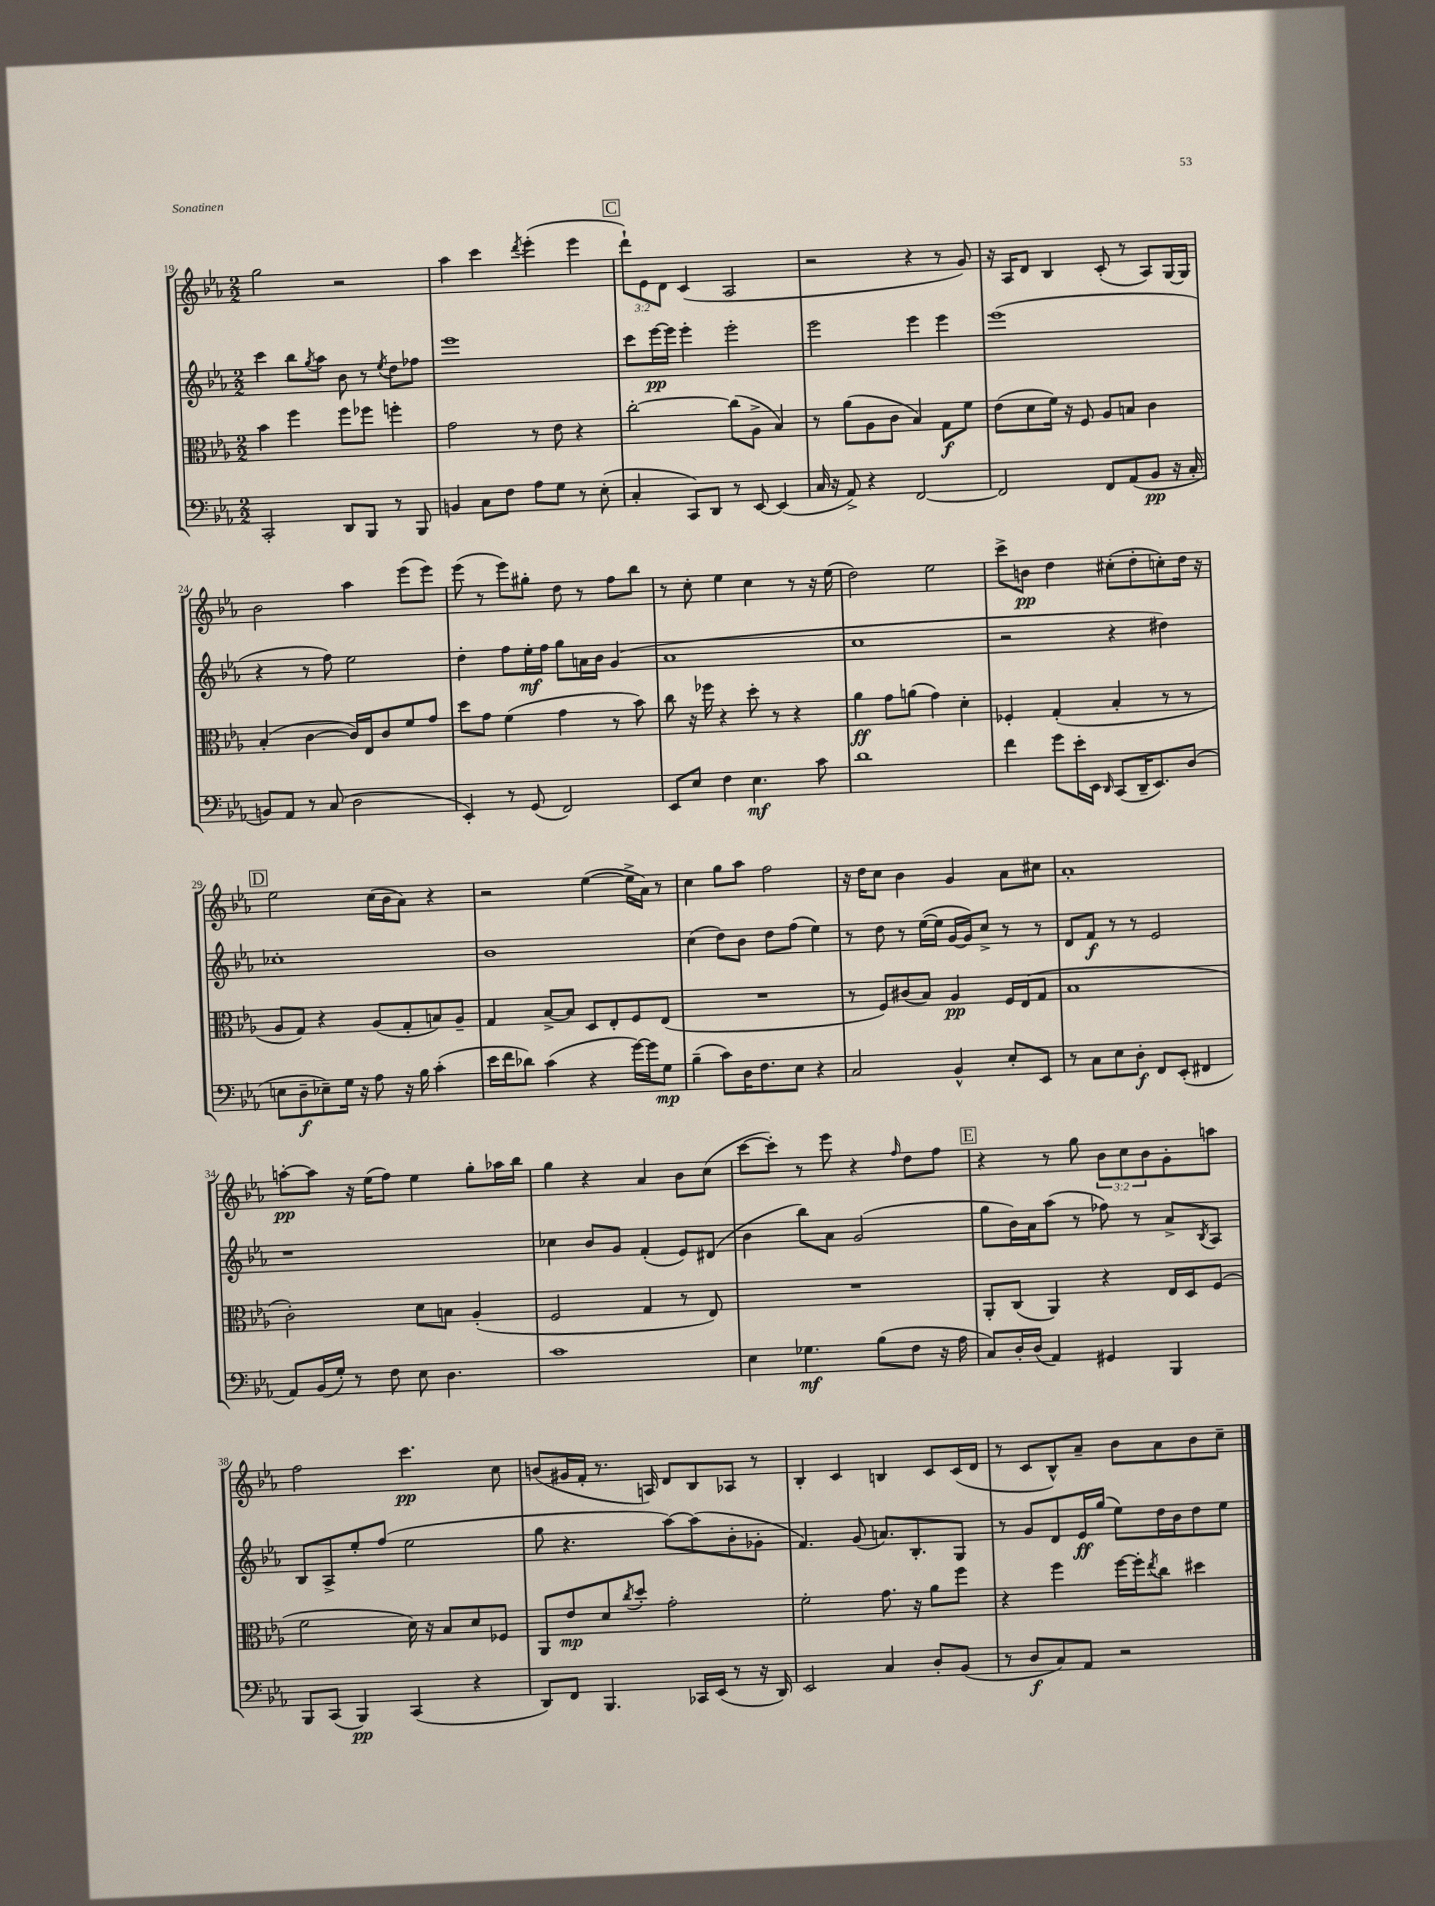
<<
\new StaffGroup <<
\new Staff = "s0" {
    \clef treble \key ees \major \numericTimeSignature \time 2/2 \override Staff.TupletNumber.text = #tuplet-number::calc-fraction-text
    g''2 r2 |
    aes''4 c'''4 \acciaccatura { d'''8 } ees'''4-.( ees'''4 |
    \mark \markup { \box "C" } \tuplet 3/2 { d'''8-!) ees'8 d'8 } c'4( aes2 |
    r2 r4 r8 g'8) |
    r16 aes16 d'8 bes4 c'8-.( r8 aes8) g16~ g16 |
    bes'2 aes''4 ees'''8( ees'''8) |
    ees'''8( r8 ees'''8) gis''8-. d''8 r8 f''8 bes''8 |
    r8 c''8-. ees''4 c''4 r8 r16 ees''16( |
    d''2) ees''2 |
    c'''8-> b'8\pp d''4 cis''8-.( d''8-. c''8-.) d''16 r16 |
    \mark \markup { \box "D" } ees''2 c''16( bes'16 aes'8) r4 |
    r2 ees''4~( ees''16-> aes'16) r8 |
    c''4 g''8 aes''8 f''2 |
    r16 d''16 c''8 bes'4 g'4 aes'8 cis''8 |
    aes'1-. |
    a''8~-.\pp a''8 r16 ees''16( f''8) ees''4 g''8-. aes''16 bes''16 |
    g''4 r4 aes'4 bes'8 c''8( |
    c'''8~ c'''8-.) r8 ees'''8 r4 \grace { f''16 } d''8 f''8 |
    \mark \markup { \box "E" } r4 r8 g''8 \tuplet 3/2 { bes'8 c''8 bes'8 } g'8-. a''8 |
    f''2 c'''4.\pp c''8 |
    b'8( gis'16 f'16-. r8. a16) d'8 bes8 aes8 r8 |
    bes4-. c'4 b4 c'8 c'16( d'16 |
    r8 c'8 bes8-^) aes'8-- bes'8 aes'8 bes'8 c''8-- \bar "|." |
}
\new Staff = "s1" {
    \clef treble \key ees \major \numericTimeSignature \time 2/2
    c'''4 bes''8 \acciaccatura { g''8 } aes''8 bes'8 r8 \acciaccatura { ees''8 } d''8 fes''8 |
    ees'''1 |
    \mark \markup { \box "C" } c'''8 ees'''16~\pp ees'''16 ees'''4-. ees'''2-. |
    ees'''2 ees'''4 ees'''4 |
    ees'''1( |
    r4 r8 f''8) ees''2 |
    d''4-. f''8 ees''16-.\mf f''16 g''8 a'16 bes'16 g'4( |
    aes'1 |
    c''1 |
    r2 r4 dis''4) |
    \mark \markup { \box "D" } ces''1-. |
    bes'1 |
    c''4( d''8) bes'8 d''8 f''8( ees''4) |
    r8 d''8 r8 ees''16~( ees''16 g'16~ g'16) c''8-> r8 r8 |
    d'8 f'8\f r8 r8 ees'2 |
    r1 |
    ces''4 bes'8 g'8 f'4-.( ees'8) dis'8( |
    bes'4 bes''8) aes'8 g'2( |
    \mark \markup { \box "E" } g''8 bes'16) aes'16 aes''8( r8 fes''8) r8 aes'8-> \acciaccatura { bes8 } aes8 |
    bes8 aes8-> ees''8-. f''8( ees''2 |
    g''8 r4. aes''8~) aes''8( bes'8-. ges'8-. |
    f'4.) g'8( a'8.) bes8.-. g8 |
    r8 g'8 d'8 ees'16\ff g''16( ees''8) d''16 bes'16 d''8 ees''8 \bar "|." |
}
\new Staff = "s2" {
    \clef alto \key ees \major \numericTimeSignature \time 2/2
    bes'4 f''4 f''8 fes''8 f''4-. |
    g'2 r8 ees'8 r4 |
    \mark \markup { \box "C" } c''2~-. c''8( aes8-> bes4) |
    r8 aes'8( aes8 c'8 bes4) g8\f f'8 |
    ees'8( d'8 f'16) r16 f8 aes8 b8 c'4 |
    bes4-.( c'4~ c'16) ees16 c'8 f'8 g'8 |
    d''8 g'8 f'4( g'4 r8 bes'8) |
    c''8 r16 fes''16 r4 d''8-. r8 r4 |
    aes'4\ff g'8 a'8( g'4) d'4-. |
    fes4-. g4-.( bes4-. r8 r8 |
    \mark \markup { \box "D" } aes8 g8) r4 aes8( g8-. b8) aes8-- |
    g4 bes8~-> bes8 d8 ees8-. f8 ees8( |
    R1 |
    r8 f8) cis'8( bes8) aes4\pp f16 ees16( g8 |
    bes1 |
    c'2-.) d'8 b8 aes4-.( |
    f2 g4 r8 ees8) |
    R1 |
    \mark \markup { \box "E" } aes,8-. c8( aes,4) r4 ees16 d16 f8( |
    f'2 d'16) r16 bes8 d'8 fes8 |
    aes,8 ees'8\mp d'8 \acciaccatura { c''8 } d''8-. g'2-. |
    f'2-. g'8. r16 aes'8 f''8 |
    r4 f''4 f''16~ f''16-. \acciaccatura { ees''8 } c''8 dis''4 \bar "|." |
}
\new Staff = "s3" {
    \clef bass \key ees \major \numericTimeSignature \time 2/2
    c,2-. d,8 bes,,8 r8 bes,,8 |
    b,4 c8 f8 aes8 g8 r8 ees8-.( |
    \mark \markup { \box "C" } c4-. c,8) d,8 r8 ees,8~ ees,4( |
    c16 r16 aes,8->) r4 f,2~ |
    f,2 f,8 aes,8( bes,8\pp r16 c16-. |
    b,8) aes,8 r8 c8( d2 |
    ees,4-.) r8 g,8( f,2) |
    ees,8 ees8 f4 ees4.\mf c'8 |
    d'1 |
    f'4 g'8 ees'16-. ees,16 \grace { d,16 } c,8( d,16-- ees,8.) d8( |
    \mark \markup { \box "D" } e8 d8--\f ees8--) g16 r16 aes8 r16 bes16 c'4-.( |
    ees'16 f'16 des'8) c'4( r4 g'16~) g'16 g8\mp |
    bes4--( c'8) d16 f8. ees8 r4 |
    c2 bes,4-^ ees8-. ees,8 |
    r8 c8 ees8 d8-.\f f,8 ees,8-.( fis,4 |
    aes,8) bes,16( g16-.) r8 f8 ees8 d4. |
    c'1 |
    ees4 ges4.\mf bes8( f8 r16 aes16 |
    \mark \markup { \box "E" } c8) d16-. d16( aes,4) gis,4 bes,,4 |
    bes,,8 c,8( bes,,4\pp) c,4( r4 |
    d,8) f,8 bes,,4. ces,16 ees,16( r8 r16 d,16) |
    ees,2 c4 d8-. bes,8( |
    r8 d8\f c8) aes,8 r2 \bar "|." |
}
>>
>>
\layout { \context { \Score currentBarNumber = #19 } }
